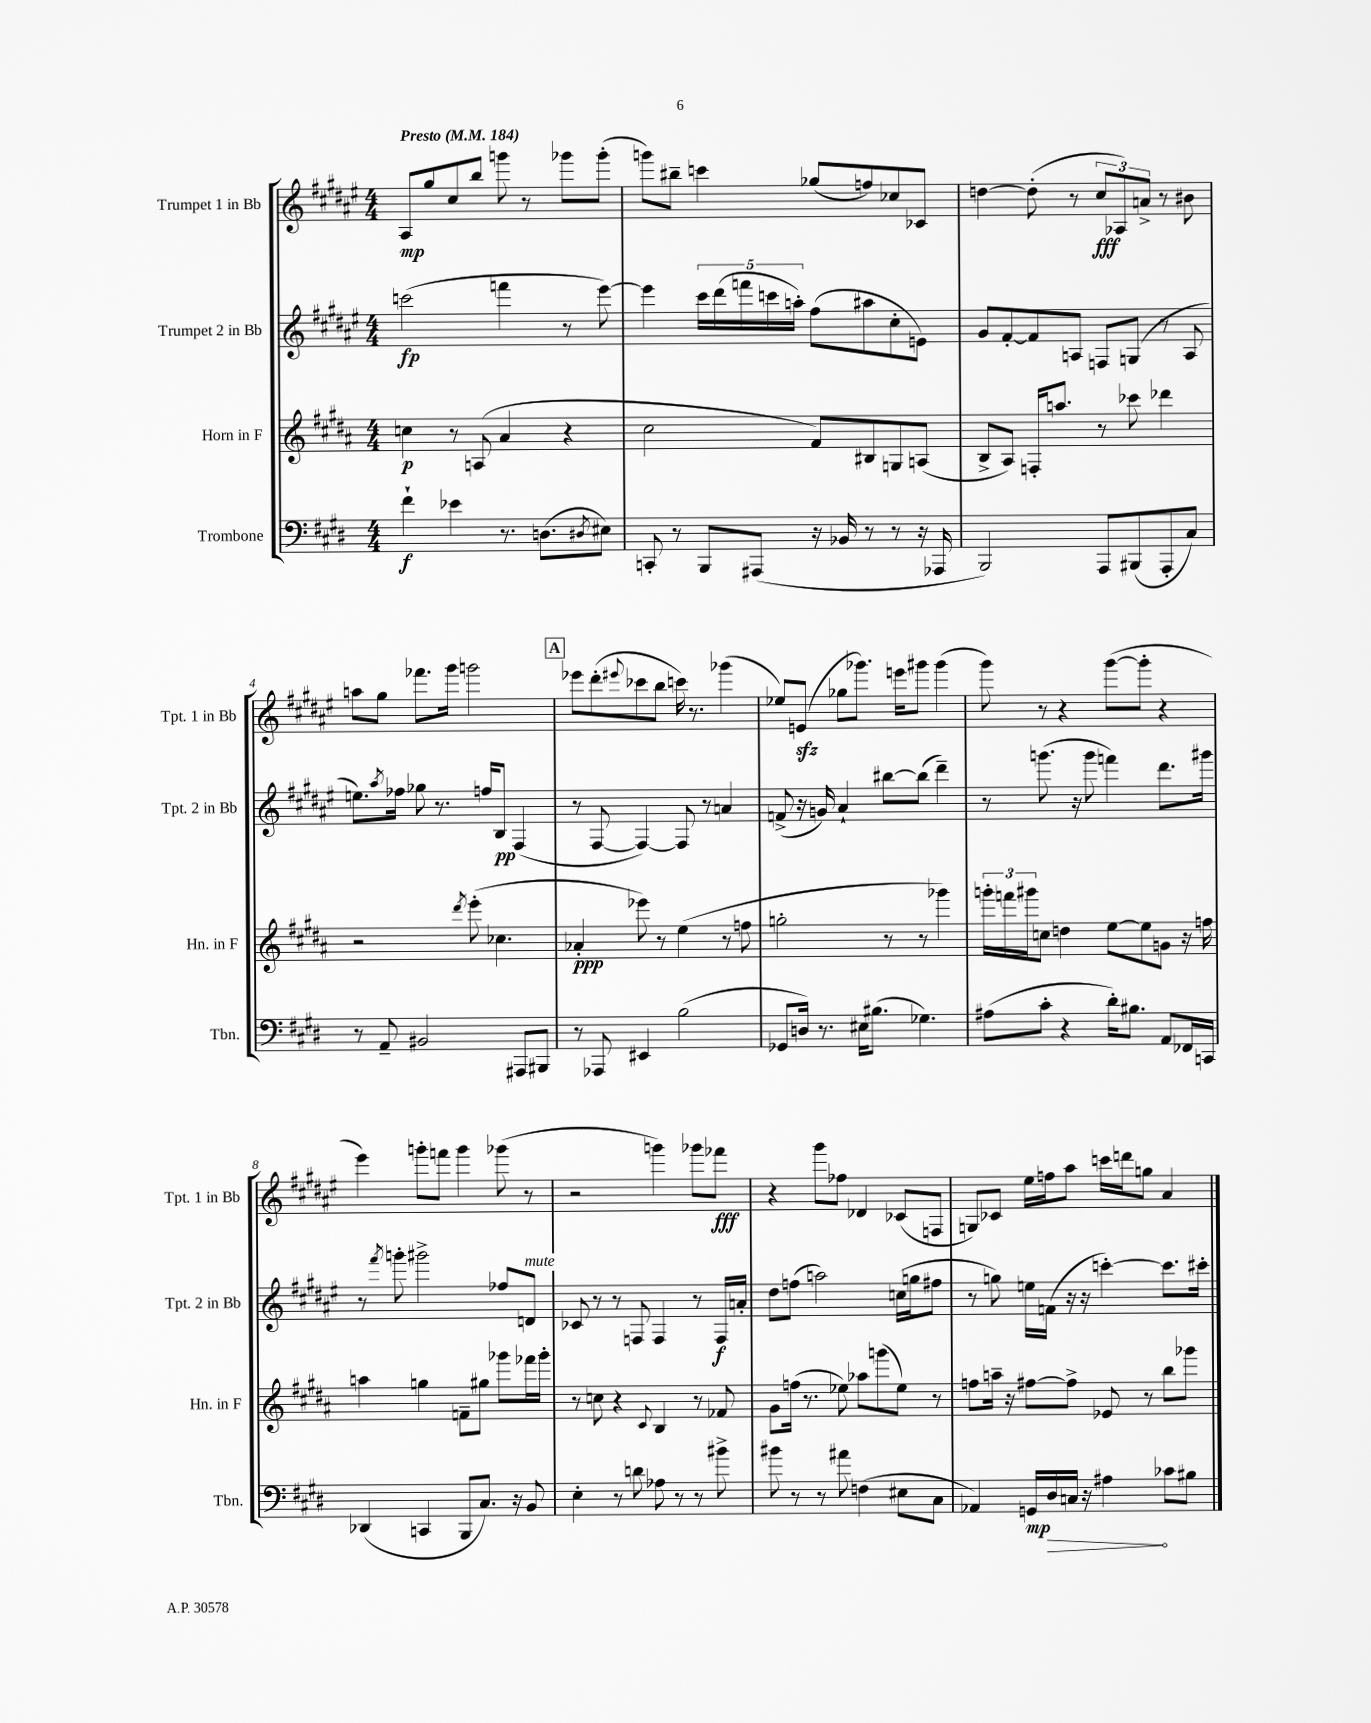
<<
\new StaffGroup <<
\new Staff = "s0" \with { instrumentName = "Trumpet 1 in Bb" shortInstrumentName = "Tpt. 1 in Bb" } {
    \clef treble \key fis \major \numericTimeSignature \time 4/4 \tempo "Presto" 4 = 184
    ais8\mp gis''8 cis''8 b''8 g'''8 r8 ges'''8 ges'''8-.( |
    g'''8) bis''8-- c'''4 ges''8( f''8) ces''8 ces'8 |
    d''4~ d''8-.( r8 \tuplet 3/2 { cis''8\fff aes8) a'8-> } r8 bis'8 |
    a''8 gis''8 fes'''8. gis'''16 g'''2 |
    \mark \markup { \box "A" } ees'''8 dis'''8-.( \appoggiatura { eis'''8 } ces'''8 b''8 c'''16) r8. ges'''4( |
    ees''8) e'8\sfz( ges''8 ges'''8.) e'''16 gis'''8 gis'''4( |
    gis'''8) r8 r4 gis'''8~( gis'''8-. r4 |
    eis'''4) g'''8-. f'''8 g'''4 ges'''8( r8 |
    r2 g'''4) ges'''8 fes'''8\fff |
    r4 gis'''8 fes''8 des'4 ces'8( f8 |
    g8) ces'8 eis''16 f''16 ais''8 c'''16 d'''16 g''8 ais'4 \bar "|." |
}
\new Staff = "s1" \with { instrumentName = "Trumpet 2 in Bb" shortInstrumentName = "Tpt. 2 in Bb" } {
    \clef treble \key fis \major \numericTimeSignature \time 4/4
    c'''2\fp( f'''4 r8 eis'''8~) |
    eis'''4 \tuplet 5/4 { cis'''16 dis'''16( f'''16 c'''16 a''16-.) } fis''8( ais''8 cis''8-. e'8) |
    gis'8 fis'8~-. fis'8 a8 f8 g8( r8 a8 |
    e''8.) \acciaccatura { ais''8 } fes''16 ges''8 r8. f''16 b8\pp fis4( |
    \mark \markup { \box "A" } r8 fis8~ fis4~) fis8 r8 a'4 |
    f'8->( r16 g'16) ais'4-! bis''8~ bis''8( dis'''4--) |
    r8 g'''8.( r16 g'''8 f'''4) dis'''8. gis'''16 |
    r8 \acciaccatura { fis'''8 } g'''8-. gis'''2-> fes''8 d'8^\markup { \italic "mute" } |
    ces'8 r8 r8 f8 f4 r8 f16\f a'16-. |
    dis''8 f''8( a''2) c''16( g''16 fis''8 |
    r8 g''8) e''16 f'16( r16 r16 c'''4~-.) c'''8. cis'''16-. \bar "|." |
}
\new Staff = "s2" \with { instrumentName = "Horn in F" shortInstrumentName = "Hn. in F" } {
    \clef treble \key b \major \numericTimeSignature \time 4/4
    c''4\p r8 a8( ais'4 r4 |
    cis''2 fis'8) bis8 g8 a8( |
    b8-> ais8) f16-. a''8. r8 ces'''8 des'''4 |
    r2 \acciaccatura { dis'''8 } e'''8-.( ces''4. |
    \mark \markup { \box "A" } aes'4-.\ppp ees'''8) r8 e''4( r8 f''8 |
    g''2-. r8 r8 ges'''4) |
    \tuplet 3/2 { g'''16-. f'''16 gis'''16 } c''8 d''4 e''8~ e''8 g'8 r16 f''16 |
    a''4 g''4 f'8-- gis''8 ges'''8 fes'''16 ges'''16-. |
    r8 c''8 r4 \appoggiatura { cis'8 } b4 r8 fes'8 |
    gis'8 f''16( r8. ees''8) aes''8 g'''8( ees''8) r8 |
    f''8 a''16-- r16 fis''8~ fis''8-> ees'8 r8 b''8 ges'''8 \bar "|." |
}
\new Staff = "s3" \with { instrumentName = "Trombone" shortInstrumentName = "Tbn." } {
    \clef bass \key e \major \numericTimeSignature \time 4/4
    fis'4-!\f ees'4 r8. d8.( \acciaccatura { dis8 } eis8) |
    c,8-. r8 b,,8 ais,,8( r16 bes,16 r8 r8 r16 aes,,16 |
    b,,2) a,,8 bis,,8( a,,8-. cis8) |
    r8 a,8-- bis,2 ais,,8 bis,,8 |
    \mark \markup { \box "A" } r8 aes,,8 eis,4 b2( |
    ges,8 d16) r8. eis16 bis8.( ges4.) |
    ais8( cis'8-. r4 dis'16-.) bis8. a,8 fes,16 c,16 |
    des,4( c,4 b,,8 cis8.) r16 b,8 |
    e4-. r8 d'8 aes8 r8 r8 bis'8-> |
    bis'8 r8 r8 ais'8 f4( eis8 cis8 |
    aes,4) g,16\mp \once \override Hairpin.circled-tip = ##t dis16\> c16 r16 ais4\! ces'8 bis8 \bar "|." |
}
>>
>>
